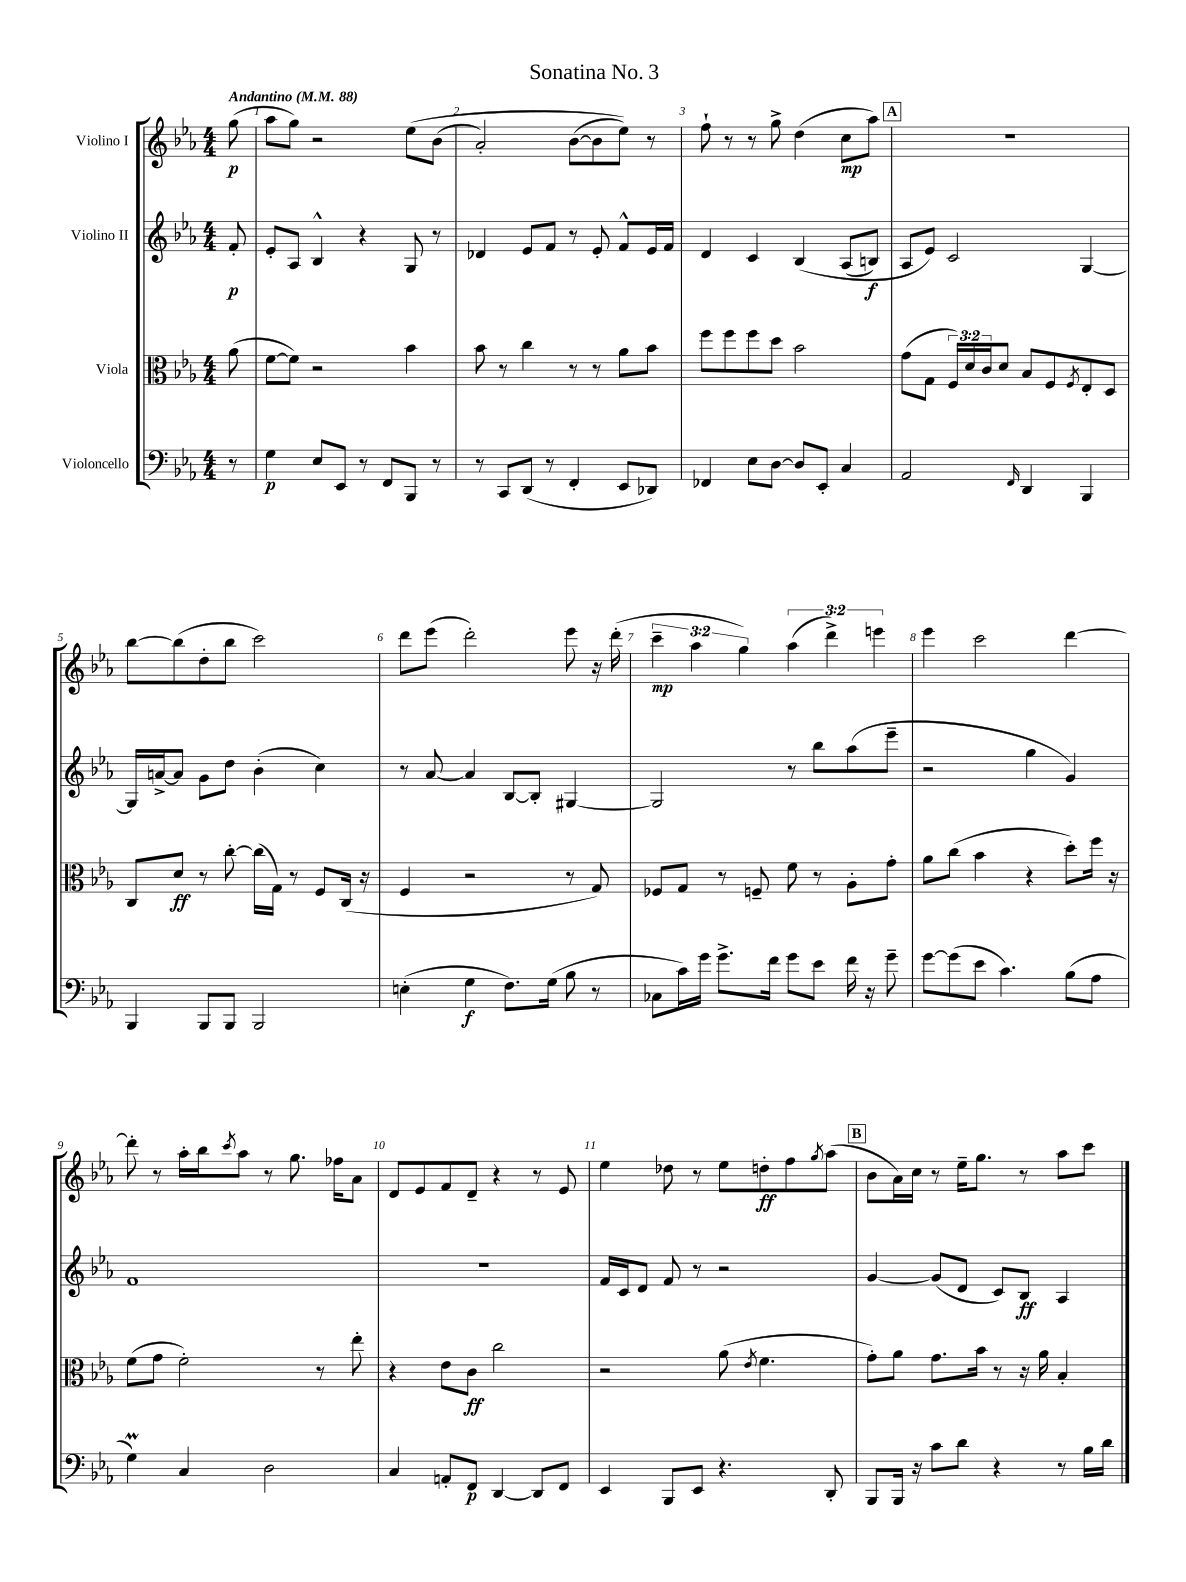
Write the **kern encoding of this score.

**kern	**dynam	**kern	**dynam	**kern	**dynam	**kern	**dynam
*part4	*part4	*part3	*part3	*part2	*part2	*part1	*part1
*staff4	*staff4	*staff3	*staff3	*staff2	*staff2	*staff1	*staff1
*I"Violoncello	*	*I"Viola	*	*I"Violino II	*	*I"Violino I	*
*clefF4	*	*clefC3	*	*clefG2	*	*clefG2	*
*k[b-e-a-]	*	*k[b-e-a-]	*	*k[b-e-a-]	*	*k[b-e-a-]	*
*M4/4	*	*M4/4	*	*M4/4	*	*M4/4	*
*MM88	*	*MM88	*	*MM88	*	*MM88	*
=	=	=	=	=	=	=	=
!	!	!	!	!	!	!LO:TX:a:B:t=Andantino	!
8r	.	(8a-\	.	8f'/	p	(8gg\	p
=1	=1	=1	=1	=1	=1	=1	=1
4G\	p	[8f\L	.	8e-'/L	.	8aa-\L	.
.	.	8f\J])	.	8A-/J	.	8gg\J)	.
8E-/L	.	2r	.	4B-^^/	.	2r	.
8EE-/J	.	.	.	.	.	.	.
8r	.	.	.	4r	.	.	.
8FF/L	.	.	.	.	.	.	.
8BBB-/J	.	4b-\	.	8G/	.	(8ee-\L	.
8r	.	.	.	8r	.	(8b-\J	.
=2	=2	=2	=2	=2	=2	=2	=2
8r	.	8b-\	.	4d-X/	.	2a-'/)	.
8CC/L	.	8r	.	.	.	.	.
(8DD/J	.	4cc\	.	8e-/L	.	.	.
8r	.	.	.	8f/J	.	.	.
4FF'/	.	8r	.	8r	.	([8b-\L	.
.	.	8r	.	8e-'/	.	8b-\]	.
8EE-/L	.	8a-\L	.	8f^^/L	.	8ee-\J))	.
8DD-X/J)	.	8b-\J	.	16e-/L	.	8r	.
.	.	.	.	16f/JJ	.	.	.
=3	=3	=3	=3	=3	=3	=3	=3
4FF-X/	.	8ff\L	.	4d/	.	8ff`\	.
.	.	8ff\	.	.	.	8r	.
8E-\L	.	8ff\	.	4c/	.	8r	.
[8D\J	.	8dd\J	.	.	.	8gg^\	.
8D/L]	.	2b-\	.	(4B-/	.	(4dd\	.
8EE-'/J	.	.	.	.	.	.	.
4C/	.	.	.	(8A-/L	.	8cc\L	mp
.	.	.	.	8Bn/J)	f	8aa-\J)	.
!!LO:REH:place=s1:t=A
=4	=4	=4	=4	=4	=4	=4	=4
2AA-/	.	(8g\L	.	8A-/L	.	1r	.
.	.	8G\J	.	8e-/J)	.	.	.
.	.	24F/LL)	.	2c/	.	.	.
.	.	24d/	.	.	.	.	.
.	.	24c/J	.	.	.	.	.
.	.	8d/J	.	.	.	.	.
16qqFF/	.	.	.	.	.	.	.
4DD/	.	8B-/L	.	.	.	.	.
.	.	8F/	.	.	.	.	.
.	.	8qF/	.	.	.	.	.
4BBB-/	.	8E-'/	.	[4G/	.	.	.
.	.	8D/J	.	.	.	.	.
!!LO:LB:g=z
=5	=5	=5	=5	=5	=5	=5	=5
4BBB-/	.	8C/L	.	16G/LL]	.	[8bb-\L	.
.	.	.	.	[16an^/J	.	.	.
.	.	8d/J	ff	8a/J]	.	(8bb-\]	.
8BBB-/L	.	8r	.	8g\L	.	8dd'\	.
8BBB-/J	.	[8cc'\	.	8dd\J	.	8bb-\J	.
2BBB-/	.	(16cc\LL]	.	(4b-'\	.	2ccc\)	.
.	.	16G\JJ)	.	.	.	.	.
.	.	8r	.	.	.	.	.
.	.	8F/L	.	4cc\)	.	.	.
.	.	(16C/Jk	.	.	.	.	.
.	.	16r	.	.	.	.	.
=6	=6	=6	=6	=6	=6	=6	=6
(4En'\	.	4F/	.	8r	.	8ddd\L	.
.	.	.	.	[8a-/	.	(8eee-\J	.
4G\	f	2r	.	4a-/]	.	2ddd'\)	.
8.F\L)	.	.	.	[8B-/L	.	.	.
.	.	.	.	8B-'/J]	.	.	.
(16G\Jk	.	.	.	.	.	.	.
8B-\	.	8r	.	[4G#X/	.	8eee-\	.
8r	.	8G/)	.	.	.	16r	.
.	.	.	.	.	.	(16ddd'\	.
=7	=7	=7	=7	=7	=7	=7	=7
8C-X\L	.	8F-X/L	.	2G#/]	.	6ccc~\	mp
16c\L)	.	8G/J	.	.	.	.	.
.	.	.	.	.	.	6aa-\	.
16g\JJ	.	.	.	.	.	.	.
8.g^\L	.	8r	.	.	.	.	.
.	.	.	.	.	.	6gg\)	.
.	.	8Fn~/	.	.	.	.	.
16f\Jk	.	.	.	.	.	.	.
8g\L	.	8f\	.	8r	.	(6aa-\	.
8e-\J	.	8r	.	8bb-\L	.	.	.
.	.	.	.	.	.	6ddd^\)	.
16f\	.	8A-'\L	.	(8aa-\	.	.	.
16r	.	.	.	.	.	.	.
.	.	.	.	.	.	6eeen\	.
8g~\	.	8g'\J	.	8eee-~\J	.	.	.
=8	=8	=8	=8	=8	=8	=8	=8
[8g\L	.	8a-\L	.	2r	.	4eee-\	.
(8g\]	.	(8cc\J	.	.	.	.	.
8e-\J	.	4b-\	.	.	.	2ccc\	.
4.c\)	.	.	.	.	.	.	.
.	.	4r	.	4gg\	.	.	.
(8B-\L	.	8dd'\L)	.	4g/)	.	[4ddd\	.
8A-\J	.	16ff\Jk	.	.	.	.	.
.	.	16r	.	.	.	.	.
!!LO:LB:g=z
=9	=9	=9	=9	=9	=9	=9	=9
4Gm\)	.	(8f\L	.	1f	.	8ddd'\]	.
.	.	8g\J	.	.	.	8r	.
4C/	.	2f'\)	.	.	.	16aa-'\LL	.
.	.	.	.	.	.	16bb-\J	.
.	.	.	.	.	.	8qccc/	.
.	.	.	.	.	.	8aa-\J	.
2D\	.	.	.	.	.	8r	.
.	.	.	.	.	.	8.gg\	.
.	.	8r	.	.	.	.	.
.	.	.	.	.	.	16ff-X\KL	.
.	.	8ee-'\	.	.	.	8a-\J	.
=10	=10	=10	=10	=10	=10	=10	=10
4C/	.	4r	.	1r	.	8d/L	.
.	.	.	.	.	.	8e-/	.
8AAn'/L	.	8e-\L	.	.	.	8f/	.
8FF/J	p	8c\J	ff	.	.	8d~/J	.
[4DD/	.	2cc\	.	.	.	4r	.
8DD/L]	.	.	.	.	.	8r	.
8FF/J	.	.	.	.	.	8e-/	.
=11	=11	=11	=11	=11	=11	=11	=11
4EE-/	.	2r	.	16f/LL	.	4ee-\	.
.	.	.	.	16c/J	.	.	.
.	.	.	.	8d/J	.	.	.
8BBB-/L	.	.	.	8f/	.	8dd-X\	.
8EE-/J	.	.	.	8r	.	8r	.
4.r	.	(8a-\	.	2r	.	8ee-\L	.
.	.	8qe-/	.	.	.	.	.
.	.	4.f\	.	.	.	8ddn'\	ff
.	.	.	.	.	.	8ff\	.
.	.	.	.	.	.	8qgg/	.
8DD'/	.	.	.	.	.	(8aa-\J	.
!!LO:REH:place=s1:t=B
=12	=12	=12	=12	=12	=12	=12	=12
8BBB-/L	.	8g'\L)	.	[4g/	.	8b-\L	.
16BBB-/Jk	.	8a-\J	.	.	.	16a-\L)	.
16r	.	.	.	.	.	16cc\JJ	.
8c\L	.	8.g\L	.	(8g/L]	.	8r	.
8d\J	.	.	.	8d/J	.	16ee-~\KL	.
.	.	16b-\Jk	.	.	.	8.gg\J	.
4r	.	8r	.	8c/L)	.	.	.
.	.	16r	.	8B-/J	ff	8r	.
.	.	16a-\	.	.	.	.	.
8r	.	4B-'/	.	4A-/	.	8aa-\L	.
16B-\LL	.	.	.	.	.	8ccc\J	.
16d\JJ	.	.	.	.	.	.	.
==	==	==	==	==	==	==	==
*-	*-	*-	*-	*-	*-	*-	*-
